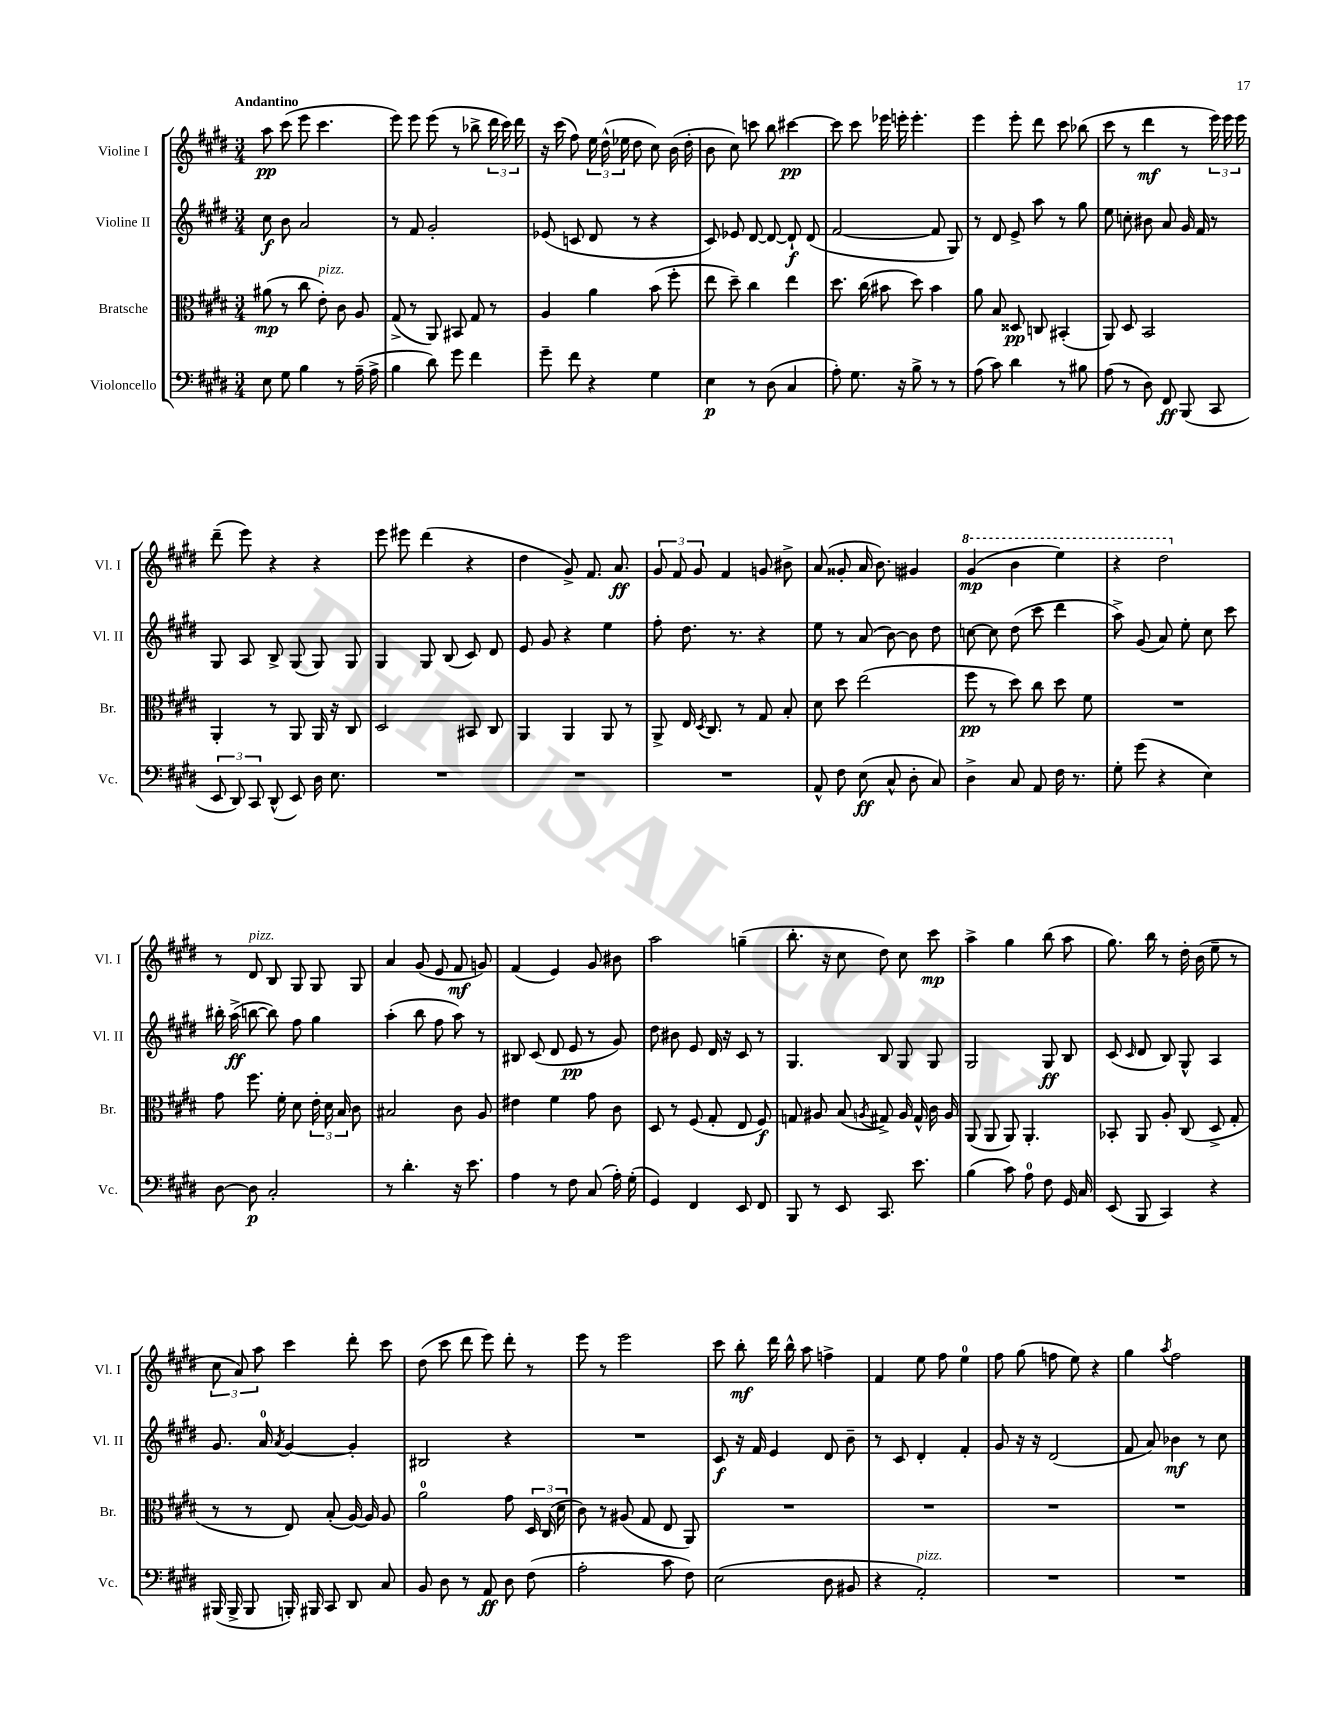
<<
\new StaffGroup <<
\new Staff = "s0" \with { instrumentName = "Violine I" shortInstrumentName = "Vl. I" } {
    \clef treble \key e \major \numericTimeSignature \time 3/4 \tempo "Andantino"
    \autoBeamOff a''8\pp cis'''8( e'''8 cis'''4. |
    e'''8) e'''8 e'''8( r8 bes''8-> \tuplet 3/2 { dis'''16 cis'''16) dis'''16 } |
    r16 cis'''16( fis''8) \tuplet 3/2 { e''16 dis''16-^( ees''16 } dis''8 cis''8) b'16( dis''16-. |
    b'8 cis''8) c'''8 b''8 cis'''4~\pp |
    cis'''8 cis'''8 ees'''16 e'''16-. e'''4.-. |
    e'''4 e'''8-. dis'''8 cis'''8 bes''8( |
    cis'''8 r8 dis'''4\mf r8 \tuplet 3/2 { e'''16) e'''16 e'''16 } |
    dis'''8--( e'''8) r4 r4 |
    e'''8 eis'''8 dis'''4( r4 |
    dis''4 gis'8->) fis'8. a'8.\ff |
    \tuplet 3/2 { gis'8 fis'8 gis'8 } fis'4 g'8 bis'8-> |
    a'8( gisis'8-. a'16 b'8.) gis'4 |
    \ottava #1 gis''4\mp( b''4 e'''4) |
    r4 dis'''2 \ottava #0 |
    r8 dis'8^\markup { \italic "pizz." } b8 gis8 gis8 gis8 |
    a'4 gis'8( e'8 fis'8\mf g'8) |
    fis'4( e'4) gis'8 bis'8 |
    a''2 g''4--( |
    b''8.-. r16 cis''8 dis''8) cis''8 cis'''8\mp |
    a''4-> gis''4 b''8( a''8 |
    gis''8.) b''16 r8 dis''16-. b'16( e''8-- r8 |
    \tuplet 3/2 { cis''8 a'8) a''8 } cis'''4 dis'''8-. cis'''8 |
    dis''8( cis'''8 dis'''8 e'''8) dis'''8-. r8 |
    e'''8 r8 e'''2 |
    cis'''8 b''8-.\mf dis'''16 b''16-^ a''8 f''4-> |
    fis'4 e''8 fis''8 e''4-0 |
    fis''8 gis''8( f''8 e''8) r4 |
    gis''4 \acciaccatura { a''8 } fis''2 \bar "|." |
}
\new Staff = "s1" \with { instrumentName = "Violine II" shortInstrumentName = "Vl. II" } {
    \clef treble \key e \major \numericTimeSignature \time 3/4
    \autoBeamOff cis''8\f b'8 a'2 |
    r8 fis'8 gis'2-. |
    ees'8( c'8 dis'8 r8 r4 |
    cis'8) ees'8 dis'8~ dis'8~ dis'8-!\f dis'8( |
    fis'2~ fis'8 gis8) |
    r8 dis'8 e'8-> a''8 r8 gis''8 |
    e''8 c''8-. bis'8 a'8 gis'16 fis'16 r8 |
    gis8 a8 b8-> gis8( gis8) gis8 |
    gis4 gis8 b8( cis'8) dis'8 |
    e'8 gis'8 r4 e''4 |
    fis''8-. dis''8. r8. r4 |
    e''8 r8 a'8( b'8~) b'8 dis''8 |
    c''8~ c''8 dis''8( cis'''8 dis'''4 |
    a''8->) gis'8( a'8) e''8-. cis''8 cis'''8 |
    bis''16-. a''16->\ff( b''8~ b''8) fis''8 gis''4 |
    a''4-.( b''8 fis''8 a''8) r8 |
    bis8 cis'8( dis'8 e'8\pp r8 gis'8) |
    dis''8 bis'8 e'8 dis'16 r16 cis'8 r8 |
    gis4. b8 gis8 gis8 |
    gis2 gis8\ff b8 |
    cis'8( \grace { cis'16 } dis'8 b8) gis8-^ a4 |
    gis'8. a'16-0 \acciaccatura { a'8 } gis'4~ gis'4-. |
    bis2 r4 |
    R2. |
    cis'8\f r16 fis'16 e'4 dis'8 b'8-- |
    r8 cis'8 dis'4-. fis'4-. |
    gis'8 r16 r16 dis'2( |
    fis'8 a'8) bes'4\mf r8 cis''8 \bar "|." |
}
\new Staff = "s2" \with { instrumentName = "Bratsche" shortInstrumentName = "Br." } {
    \clef alto \key e \major \numericTimeSignature \time 3/4
    \autoBeamOff ais'8\mp( r8 cis''8 e'8-.^\markup { \italic "pizz." }) cis'8 a8 |
    gis8->( r8 a,8) bis,8 gis8 r8 |
    a4 a'4 b'8( fis''8-. |
    e''8 dis''8--) cis''4 e''4 |
    dis''8. cis''16( bis'8 dis''8) bis'4 |
    a'8 b8 disis8\pp c8 bis,4-.( |
    a,8) dis8 b,2 |
    a,4-. r8 a,8 a,16 r16 cis8 |
    dis2 bis,8 cis8 |
    a,4 a,4 a,8 r8 |
    a,8-> e16 \acciaccatura { dis8 } cis8. r8 gis8 b8-. |
    dis'8 dis''8 e''2( |
    fis''8\pp r8 dis''8) cis''8 dis''8 fis'8 |
    R2. |
    gis'8 fis''8. fis'16-. dis'8 \tuplet 3/2 { e'16-. dis'16 b16 } cis'8 |
    bis2 cis'8 a8 |
    eis'4 fis'4 gis'8 cis'8 |
    dis8 r8 fis8( gis8-. e8 fis8\f) |
    g8 ais8 b8( \acciaccatura { a8 } gis8->) a16 gis16-^ cis'16 a16 |
    a,8( a,8 a,8) a,4.-. |
    bes,8-. a,8 a8-. cis8( dis8-> gis8-. |
    r8 r8 e8) b8-.( a16~) a16 a8 |
    a'2-0 gis'8 \tuplet 3/2 { dis16 cis16( dis'16 } |
    cis'8) r8 ais8( gis8 e8 a,8) |
    R2. |
    R2. |
    R2. |
    R2. \bar "|." |
}
\new Staff = "s3" \with { instrumentName = "Violoncello" shortInstrumentName = "Vc." } {
    \clef bass \key e \major \numericTimeSignature \time 3/4
    \autoBeamOff e8 gis8 b4 r8 a16--( a16-> |
    b4 dis'8) gis'8 fis'4 |
    gis'8-- fis'8 r4 gis4 |
    e4\p r8 dis8( cis4 |
    a8-.) gis8. r16 b8-> r8 r8 |
    a8( cis'8) dis'4 r8 bis8 |
    a8( r8 dis8) fis,8\ff b,,8( cis,8 |
    \tuplet 3/2 { e,8 dis,8) cis,8 } dis,8-^( e,8) dis16 e8. |
    R2. |
    R2. |
    R2. |
    a,8-^ fis8 e8\ff( cis8-^ dis8-. cis8) |
    dis4-> cis8 a,8 fis16 r8. |
    gis8-. gis'8( r4 e4) |
    dis8~ dis8\p cis2-. |
    r8 dis'4.-. r16 e'8. |
    a4 r8 fis8 cis8( a16-.) gis16-.( |
    gis,4) fis,4 e,8 fis,8 |
    b,,8 r8 e,8 cis,8. e'8. |
    b4( cis'8) a8-0 fis8 gis,16 cis16 |
    e,8( b,,8 cis,4) r4 |
    bis,,16( bis,,16-> bis,,8 b,,16-.) bis,,16 cis,8 dis,8 cis8 |
    b,8 dis8 r8 a,8\ff dis8 fis8( |
    a2-. cis'8 fis8) |
    e2( dis8 bis,8 |
    r4 a,2-.^\markup { \italic "pizz." }) |
    R2. |
    R2. \bar "|." |
}
>>
>>
\layout { \context { \Score \remove "Bar_number_engraver" } }
